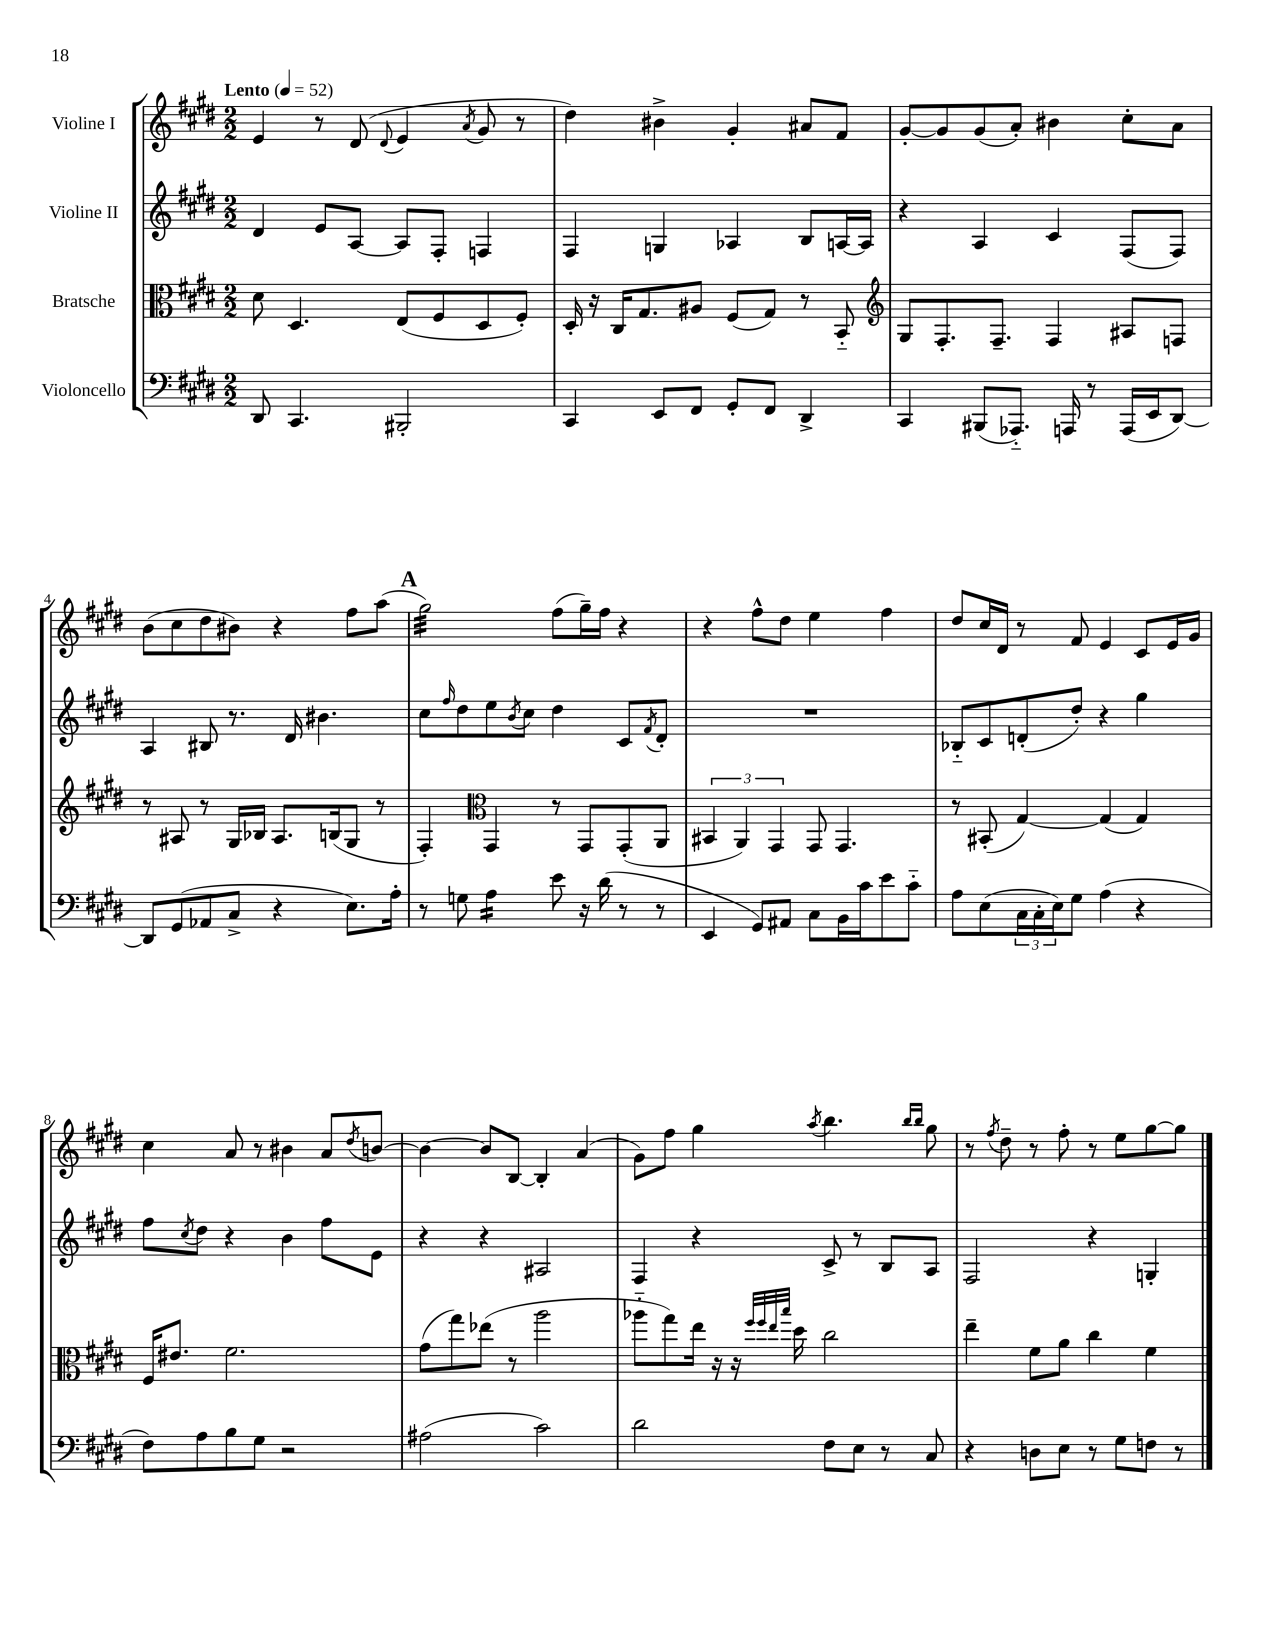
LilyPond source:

<<
\new StaffGroup <<
\new Staff = "s0" \with { instrumentName = "Violine I" } {
    \clef treble \key e \major \numericTimeSignature \time 2/2 \tempo "Lento" 4 = 52
    e'4 r8 dis'8( \appoggiatura { dis'8 } e'4 \acciaccatura { a'8 } gis'8 r8 |
    dis''4) bis'4-> gis'4-. ais'8 fis'8 |
    gis'8~-. gis'8 gis'8( a'8-.) bis'4 cis''8-. a'8 |
    b'8( cis''8 dis''8 bis'8) r4 fis''8 a''8( |
    \mark \markup { \bold "A" } gis''2:32) fis''8( gis''16--) fis''16 r4 |
    r4 fis''8-^ dis''8 e''4 fis''4 |
    dis''8 cis''16 dis'16 r8 fis'8 e'4 cis'8 e'16 gis'16 |
    cis''4 a'8 r8 bis'4 a'8 \acciaccatura { dis''8 } b'8~ |
    b'4~ b'8 b8~ b4-. a'4( |
    gis'8) fis''8 gis''4 \acciaccatura { a''8 } b''4. \grace { b''16 b''16 } gis''8 |
    r8 \acciaccatura { fis''8 } dis''8-- r8 fis''8-. r8 e''8 gis''8~ gis''8 \bar "|." |
}
\new Staff = "s1" \with { instrumentName = "Violine II" } {
    \clef treble \key e \major \numericTimeSignature \time 2/2
    dis'4 e'8 a8~ a8 fis8-. f4 |
    fis4 g4 aes4 b8 a16~ a16 |
    r4 a4 cis'4 fis8( fis8) |
    a4 bis8 r8. dis'16 bis'4. |
    \mark \markup { \bold "A" } cis''8 \grace { fis''16 } dis''8 e''8 \acciaccatura { b'8 } cis''8 dis''4 cis'8 \acciaccatura { fis'8 } dis'8-. |
    R1 |
    bes8-_ cis'8 d'8-.( dis''8-.) r4 gis''4 |
    fis''8 \acciaccatura { cis''8 } dis''8 r4 b'4 fis''8 e'8 |
    r4 r4 ais2 |
    fis4 r4 cis'8-> r8 b8 a8 |
    fis2 r4 g4-. \bar "|." |
}
\new Staff = "s2" \with { instrumentName = "Bratsche" } {
    \clef alto \key e \major \numericTimeSignature \time 2/2
    dis'8 dis4. e8( fis8 dis8 fis8-.) |
    dis16-. r16 cis16 gis8. ais8 fis8( gis8) r8 b,8-_ |
    \clef treble gis8 fis8.-. fis8.-- fis4 ais8 f8 |
    r8 ais8 r8 gis16 bes16 ais8. b16( gis8 r8 |
    \mark \markup { \bold "A" } fis4-.) \clef alto gis,4 r8 gis,8 gis,8-.( a,8 |
    \tuplet 3/2 { bis,4 a,4) gis,4 } gis,8 gis,4. |
    r8 bis,8-.( gis4~) gis4( gis4) |
    fis16 eis'8. fis'2. |
    gis'8( gis''8) ees''8( r8 a''2 |
    aes''8-_ gis''8) e''16 r16 r16 \grace { fis''32 fis''32 e''32 b''32 } dis''16 cis''2 |
    e''4-- fis'8 a'8 cis''4 fis'4 \bar "|." |
}
\new Staff = "s3" \with { instrumentName = "Violoncello" } {
    \clef bass \key e \major \numericTimeSignature \time 2/2
    dis,8 cis,4. bis,,2-. |
    cis,4 e,8 fis,8 gis,8-. fis,8 dis,4-> |
    cis,4 bis,,8( aes,,8.-_) a,,16 r8 a,,16( e,16 dis,8~) |
    dis,8 gis,8( aes,8 cis8-> r4 e8.) a16-. |
    \mark \markup { \bold "A" } r8 g8 a4:16 e'8 r16 dis'16( r8 r8 |
    e,4 gis,8) ais,8 cis8 b,16 cis'16 e'8 cis'8-_ |
    a8 e8( \tuplet 3/2 { cis16 cis16-. e16) } gis8 a4( r4 |
    fis8) a8 b8 gis8 r2 |
    ais2( cis'2) |
    dis'2 fis8 e8 r8 cis8 |
    r4 d8 e8 r8 gis8 f8 r8 \bar "|." |
}
>>
>>
